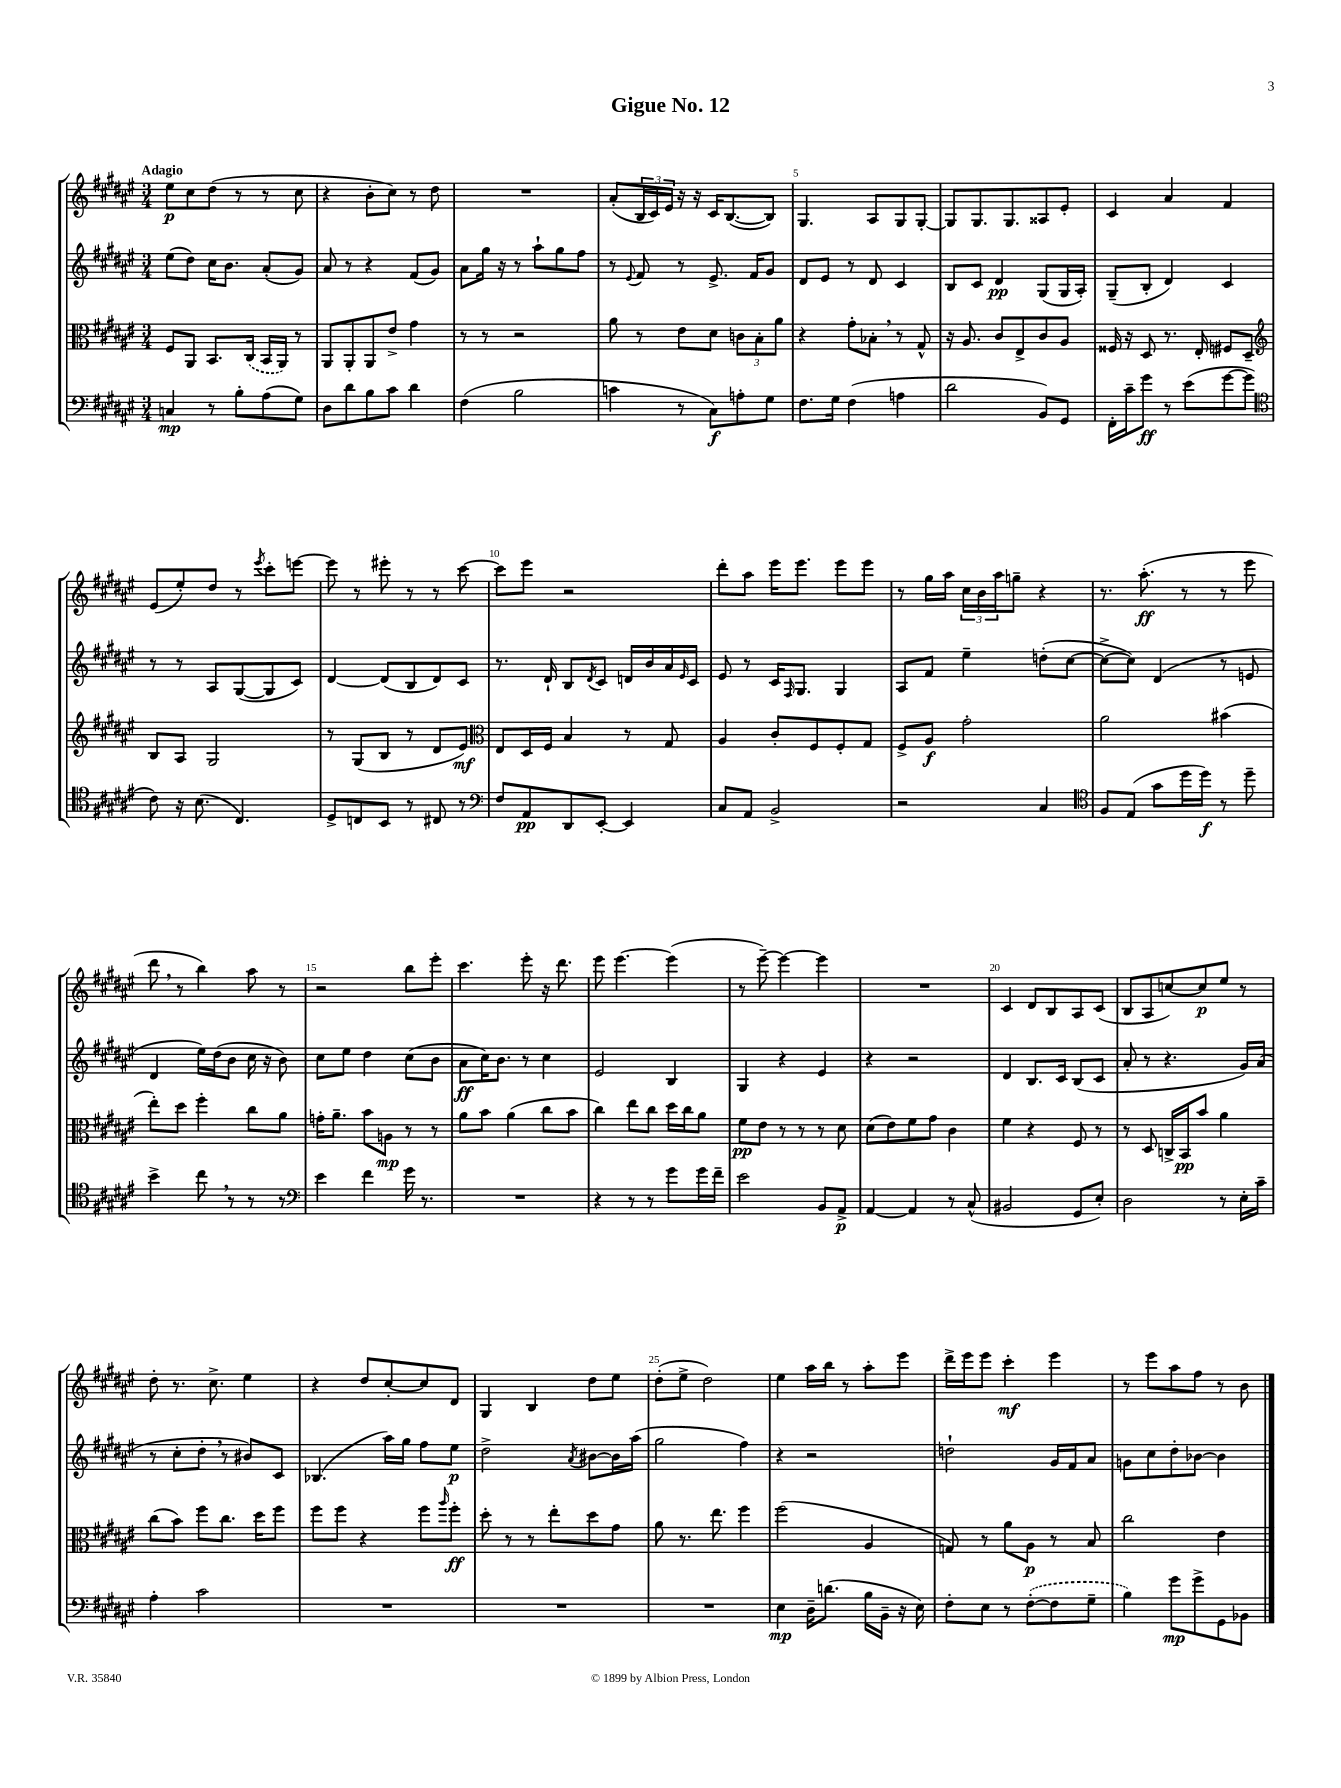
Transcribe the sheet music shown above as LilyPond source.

\header { title = "Gigue No. 12" }
<<
\new StaffGroup <<
\new Staff = "s0" {
    \clef treble \key fis \major \numericTimeSignature \time 3/4 \tempo "Adagio"
    eis''8\p cis''8 dis''8( r8 r8 cis''8 |
    r4 b'8-. cis''8) r8 dis''8 |
    R2. |
    ais'8-.( \tuplet 3/2 { b16 cis'16) eis'16 } r16 r16 cis'16 b8.~( b8) |
    gis4. ais8 gis8 gis8~-. |
    gis8 gis8. gis8. aisis8 eis'8-. |
    cis'4 ais'4 fis'4 |
    eis'8( eis''8-.) dis''8 r8 \acciaccatura { eis'''8 } cis'''8-. e'''8~ |
    e'''8 r8 eis'''8-. r8 r8 cis'''8~ |
    cis'''8 eis'''8 r2 |
    dis'''8-. ais''8 eis'''16 eis'''8. eis'''8 eis'''8 |
    r8 gis''16 ais''16 \tuplet 3/2 { cis''16 b'16 ais''16 } g''8-- r4 |
    r8. ais''8.-.\ff( r8 r8 eis'''8 |
    dis'''8 \breathe r8 b''4) ais''8 r8 |
    r2 b''8 eis'''8-. |
    cis'''4. eis'''8-. r16 dis'''8. |
    eis'''8 eis'''4.~ eis'''4( |
    r8 eis'''8~--) eis'''4~ eis'''4 |
    R2. |
    cis'4 dis'8 b8 ais8 cis'8( |
    b8 ais8 c''8~) c''8\p eis''8 r8 |
    dis''8-. r8. cis''8.-> eis''4 |
    r4 dis''8 cis''8~-. cis''8 dis'8 |
    gis4 b4 dis''8 eis''8 |
    dis''8-.( eis''8-> dis''2) |
    eis''4 ais''16 b''16 r8 ais''8-. eis'''8 |
    dis'''16-> eis'''16 eis'''8 cis'''4-.\mf eis'''4 |
    r8 eis'''8 ais''8 fis''8 r8 b'8 \bar "|." |
}
\new Staff = "s1" {
    \clef treble \key fis \major \numericTimeSignature \time 3/4
    eis''8( dis''8) cis''16 b'8. ais'8-.( gis'8) |
    ais'8 r8 r4 fis'8( gis'8) |
    ais'8 gis''16 r16 r8 ais''8-! gis''8 fis''8 |
    r8 \appoggiatura { eis'8 } fis'8 r8 eis'8.-> fis'16 gis'8 |
    dis'8 eis'8 r8 dis'8 cis'4 |
    b8 cis'8 dis'4\pp gis8( gis16 ais16-.) |
    gis8--( b8-. dis'4) cis'4 |
    r8 r8 ais8 gis8~( gis8 cis'8) |
    dis'4~ dis'8( b8 dis'8) cis'8 |
    r8. dis'16-! b8 \acciaccatura { dis'8 } cis'8 d'16 b'16 ais'16 \grace { eis'16 } cis'16 |
    eis'8 r8 cis'16 \grace { fis16 } gis8. gis4 |
    ais8 fis'8 eis''4-- d''8-.( cis''8~ |
    cis''8~-> cis''8) dis'4( r8 e'8 |
    dis'4 eis''16) dis''16( b'8 cis''16 r16 b'8) |
    cis''8 eis''8 dis''4 cis''8( b'8 |
    ais'8\ff cis''16) b'8. r8 cis''4 |
    eis'2 b4 |
    gis4 r4 eis'4 |
    r4 r2 |
    dis'4 b8. cis'16 b8( cis'8 |
    ais'8-. r8 r4. gis'16) ais'16( |
    r8 cis''8-. dis''8-. \breathe r8 bis'8) cis'8 |
    bes4.( ais''16) gis''16 fis''8 eis''8\p |
    dis''2-> \acciaccatura { ais'8 } bis'8~ bis'16 ais''16( |
    gis''2 fis''4) |
    r4 r2 |
    d''2-! gis'16 fis'16 ais'8 |
    g'8 cis''8 dis''8-. bes'8~ bes'4 \bar "|." |
}
\new Staff = "s2" {
    \clef alto \key fis \major \numericTimeSignature \time 3/4
    fis8 ais,8 b,8. \once \slurDashed cis16( b,16 ais,16) r8 |
    ais,8 ais,8-. ais,8 eis'8-> gis'4 |
    r8 r8 r2 |
    ais'8 r8 eis'8 dis'8 \tuplet 3/2 { c'8 b8-. ais'8 } |
    r4 gis'8-. bes8-. \breathe r8 gis8-^ |
    r16 ais8. cis'8 eis8-> cis'8 ais8 |
    fisis16 r16 dis8 r8. eis16-. fis8 dis8-- |
    \clef treble b8 ais8 gis2 |
    r8 gis8( b8 r8 dis'8 eis'8\mf) |
    \clef alto eis8 dis16 fis16 b4 r8 gis8 |
    ais4 cis'8-. fis8 fis8-. gis8 |
    fis8-> ais8\f gis'2-. |
    ais'2 bis'4( |
    eis''8-.) dis''8 fis''4-. cis''8 ais'8 |
    g'16-. ais'8.-- b'8 a8\mp r8 r8 |
    ais'8 b'8 ais'4( cis''8 b'8 |
    cis''4) eis''8 cis''8 dis''16 cis''16 ais'8 |
    fis'8\pp eis'8 r8 r8 r8 dis'8 |
    dis'8( eis'8) fis'8 gis'8 cis'4 |
    fis'4 r4 fis8 r8 |
    r8 dis8 c16-> b,16\pp b'8 ais'4 |
    cis''8( b'8) fis''8 cis''8. dis''16 fis''8 |
    fis''8 fis''8 r4 fis''8 \grace { ais''16 } fis''8-.\ff |
    dis''8-. r8 r8 eis''8-. dis''8 gis'8 |
    ais'8 r8. eis''8. fis''4 |
    fis''2( ais4 |
    g8) r8 ais'8 ais8\p r8 b8 |
    cis''2 eis'4 \bar "|." |
}
\new Staff = "s3" {
    \clef bass \key fis \major \numericTimeSignature \time 3/4
    c4\mp r8 b8-. ais8( gis8) |
    dis8 dis'8 b8 cis'8 dis'4 |
    fis4( b2 |
    c'4 r8 cis8\f) a8-. gis8 |
    fis8. gis16 fis4( a4 |
    dis'2 b,8) gis,8 |
    fis,16-. cis'16-- gis'8\ff r8 eis'8( gis'8~ gis'8 |
    \clef tenor cis'8) r16 b8.( cis4.) |
    dis8-> c8 b,8 r8 cis8 r8 |
    \clef bass fis8 ais,8\pp dis,8 eis,8~-. eis,4 |
    cis8 ais,8 b,2-> |
    r2 cis4 |
    \clef tenor fis8 eis8( gis'8 dis''16 dis''16\f) r8 dis''8-- |
    b'4-> cis''8 \breathe r8 r8 r8 |
    \clef bass eis'4 fis'4 gis'16 r8. |
    R2. |
    r4 r8 r8 gis'8 gis'16 fis'16-- |
    eis'2 b,8 ais,8->\p |
    ais,4~ ais,4 r8 cis8-^( |
    bis,2 gis,8 eis8-.) |
    dis2 r8 eis16-. cis'16-- |
    ais4-. cis'2 |
    R2. |
    R2. |
    R2. |
    eis4\mp dis16-- d'8.( b16 b,16-- r16 eis16) |
    fis8-. eis8 r8 \once \slurDashed fis8~-.( fis8 gis8-- |
    b4) gis'8\mp gis'8-> gis,8 bes,8 \bar "|." |
}
>>
>>
\layout { \context { \Score \override BarNumber.break-visibility = ##(#f #t #t) barNumberVisibility = #(every-nth-bar-number-visible 5) } }
